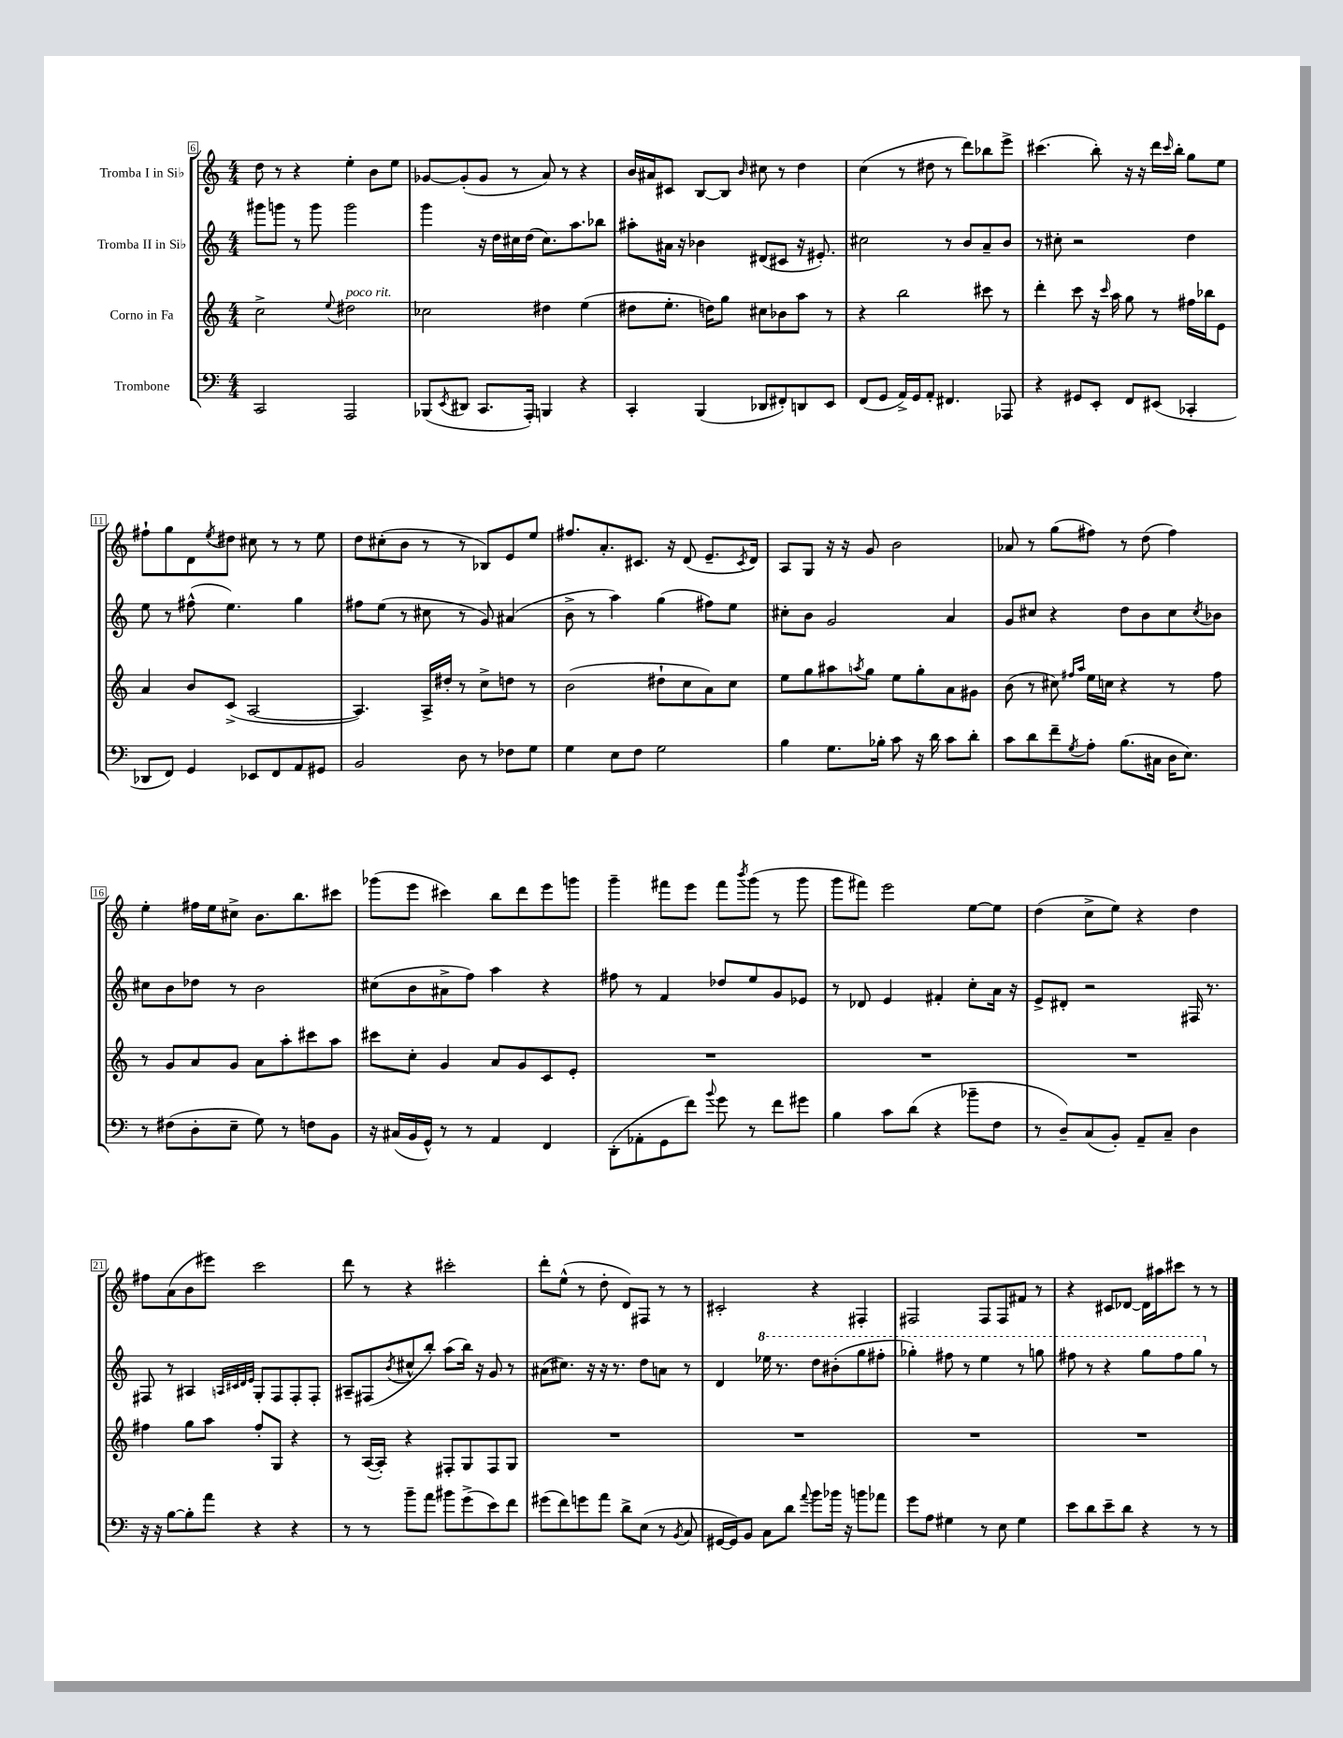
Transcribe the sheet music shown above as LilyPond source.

<<
\new StaffGroup <<
\new Staff = "s0" \with { instrumentName = "Tromba I in Sib" } {
    \clef treble \key c \major \numericTimeSignature \time 4/4
    d''8 r8 r4 e''4-. b'8 e''8 |
    ges'8~ ges'8-.( ges'8 r8 a'8) r8 r4 |
    b'16 ais'16 cis'8 b8~ b8 \grace { b'16 } cis''8 r8 d''4 |
    c''4( r8 dis''8 r8 d'''8) bes''8 e'''8-> |
    cis'''4.( b''8-.) r16 r16 d'''16 \grace { cis'''16 } b''16-. g''8 e''8 |
    fis''8-! g''8 d'8 \acciaccatura { e''8 } dis''8 cis''8 r8 r8 e''8 |
    d''8 cis''8-.( b'8 r8 r8 bes8) e'8 e''8 |
    fis''8. a'8.-. cis'8. r16 d'8( e'8.-- \acciaccatura { cis'8 } d'16) |
    a8 g8 r16 r16 g'8 b'2 |
    aes'8 r8 g''8( fis''8) r8 d''8( fis''4) |
    e''4-. fis''16 e''16 cis''8-> b'8. b''8. cis'''8 |
    ges'''8( e'''8 cis'''4) b''8 d'''8 e'''8 g'''8 |
    g'''4-- fis'''8 e'''8 fis'''8 \acciaccatura { b'''8 } g'''8( r8 g'''8 |
    g'''8 fis'''8) e'''2 e''8~ e''8 |
    d''4( c''8-> e''8) r4 d''4 |
    fis''8 a'8( b'8 eis'''8) c'''2 |
    d'''8 r8 r4 cis'''2-. |
    d'''8-. e''8-^( r8 d''8-. d'8) fis8 r8 r8 |
    cis'2-. r4 fis4-. |
    fis2 fis8 fis8 fis'8 r8 |
    r4 cis'8 des'8~ des'16 ais''16 cis'''8 r8 r8 \bar "|." |
}
\new Staff = "s1" \with { instrumentName = "Tromba II in Sib" } {
    \clef treble \key c \major \numericTimeSignature \time 4/4
    gis'''8 g'''8 r8 g'''8 g'''2 |
    g'''4 r16 d''16 cis''16 d''16( cis''8.) a''8. bes''8 |
    ais''8-. ais'16 r16 bes'4 dis'8( cis'8 r16 eis'8.-.) |
    cis''2 r8 b'8 a'8-- b'8 |
    r8 cis''8-. r2 d''4 |
    e''8 r8 fis''8-^( e''4.) g''4 |
    fis''8 e''8( r8 cis''8 r8 g'8) ais'4( |
    b'8-> r8 a''4) g''4( fis''8) e''8 |
    cis''8-. b'8 g'2 a'4 |
    g'8 cis''8 r4 d''8 b'8 cis''8 \acciaccatura { cis''8 } bes'8 |
    cis''8 b'8 des''8 r8 b'2 |
    cis''8( b'8 ais'8-> f''8) a''4 r4 |
    fis''8 r8 f'4 des''8 e''8 g'8 ees'8 |
    r8 des'8 e'4 fis'4-. c''8-. a'16 r16 |
    e'8-> dis'8-. r2 fis16 r8. |
    fis8 r8 ais4 \grace { a32 cis'32 d'32 e'32 } g8-. fis8 fis8-. fis8-. |
    ais8-- fis8( \acciaccatura { b'8 } cis''8-^ b''8-.) a''8( b''16) r16 g'8 r8 |
    ais'8( cis''8.) r16 r16 r8. d''8 a'8 r8 |
    d'4 \ottava #1 ees'''16 r8. d'''8 bis''8-.( g'''8 fis'''8-. |
    ges'''4-.) fis'''8 r8 e'''4 r8 g'''8 |
    fis'''8 r8 r4 g'''8 fis'''8 g'''8 \ottava #0 r8 \bar "|." |
}
\new Staff = "s2" \with { instrumentName = "Corno in Fa" } {
    \clef treble \key c \major \numericTimeSignature \time 4/4
    c''2-> \appoggiatura { e''8 } dis''2^\markup { \italic "poco rit." } |
    ces''2 dis''4 e''4( |
    dis''8 e''8.-. d''16) g''8 cis''8 bes'8 a''8 r8 |
    r4 b''2 cis'''8 r8 |
    d'''4-. c'''8 r16 \grace { c'''16 } a''16 g''8 r8 fis''16 bes''16 e'8 |
    a'4 b'8 c'8->( a2~ |
    a4.) a16-> dis''16-. r8 c''8-> d''8 r8 |
    b'2( dis''8-! c''8 a'8) c''8 |
    e''8 g''8 ais''8 \acciaccatura { a''8 } g''8 e''8 g''8-. a'8 gis'8 |
    b'8( r8 cis''8) \grace { fis''16 a''16 } e''16 c''16 r4 r8 fis''8 |
    r8 g'8 a'8 g'8 a'8 a''8-. cis'''8 a''8 |
    cis'''8 c''8-. g'4 a'8 g'8 c'8 e'8-. |
    R1 |
    R1 |
    R1 |
    fis''4 g''8 a''8 fis''8-. g8 r4 |
    r8 a16~( a16-.) r4 fis8-. g8 fis8 g8 |
    R1 |
    R1 |
    R1 |
    R1 \bar "|." |
}
\new Staff = "s3" \with { instrumentName = "Trombone" } {
    \clef bass \key c \major \numericTimeSignature \time 4/4
    c,2 a,,2 |
    bes,,8( \acciaccatura { e,8 } dis,8 c,8. a,,16-.) b,,4 r4 |
    c,4-. b,,4( des,8 fis,8-.) d,8 e,8 |
    f,8( g,8 a,16->) g,16 a,8-. fis,4. aes,,8 |
    r4 gis,8 e,8-. f,8 eis,8( ces,4-. |
    des,8 f,8) g,4 ees,8 f,8 a,8 gis,8 |
    b,2 d8 r8 fes8 g8 |
    g4 e8 f8 g2 |
    b4 g8. bes16-. c'8 r16 d'16 c'8 d'8-. |
    c'8 d'8 f'8-- \acciaccatura { g8 } a8-. b8.( cis16 d16 e8.) |
    r8 fis8( d8-. e8-- g8) r8 f8 b,8 |
    r16 cis16( b,16 g,16-^) r8 r8 a,4 f,4 |
    d,8-.( aes,8-. g,8 f'8) \appoggiatura { b'8 } g'8 r8 f'8 gis'8 |
    b4 c'8 d'8( r4 bes'8-- f8 |
    r8 d8--) c8( b,8-.) a,8-- c8-- d4 |
    r16 r16 b8~ b8-. a'8 r4 r4 |
    r8 r8 b'8-- a'8 bis'8 g'8->( e'8) f'8 |
    gis'8( f'8) g'8 a'8 d'8-> e8( r8 \acciaccatura { b,8 } c8 |
    gis,16~ gis,16) b,8 c8 d'8 \appoggiatura { a'8 } b'8 bes'16 r16 b'8 aes'8 |
    g'8 a8 gis4 r8 e8 gis4 |
    e'8 d'8 e'8-- d'8 r4 r8 r8 \bar "|." |
}
>>
>>
\layout { \context { \Score currentBarNumber = #6 \override BarNumber.stencil = #(make-stencil-boxer 0.1 0.3 ly:text-interface::print) } }
